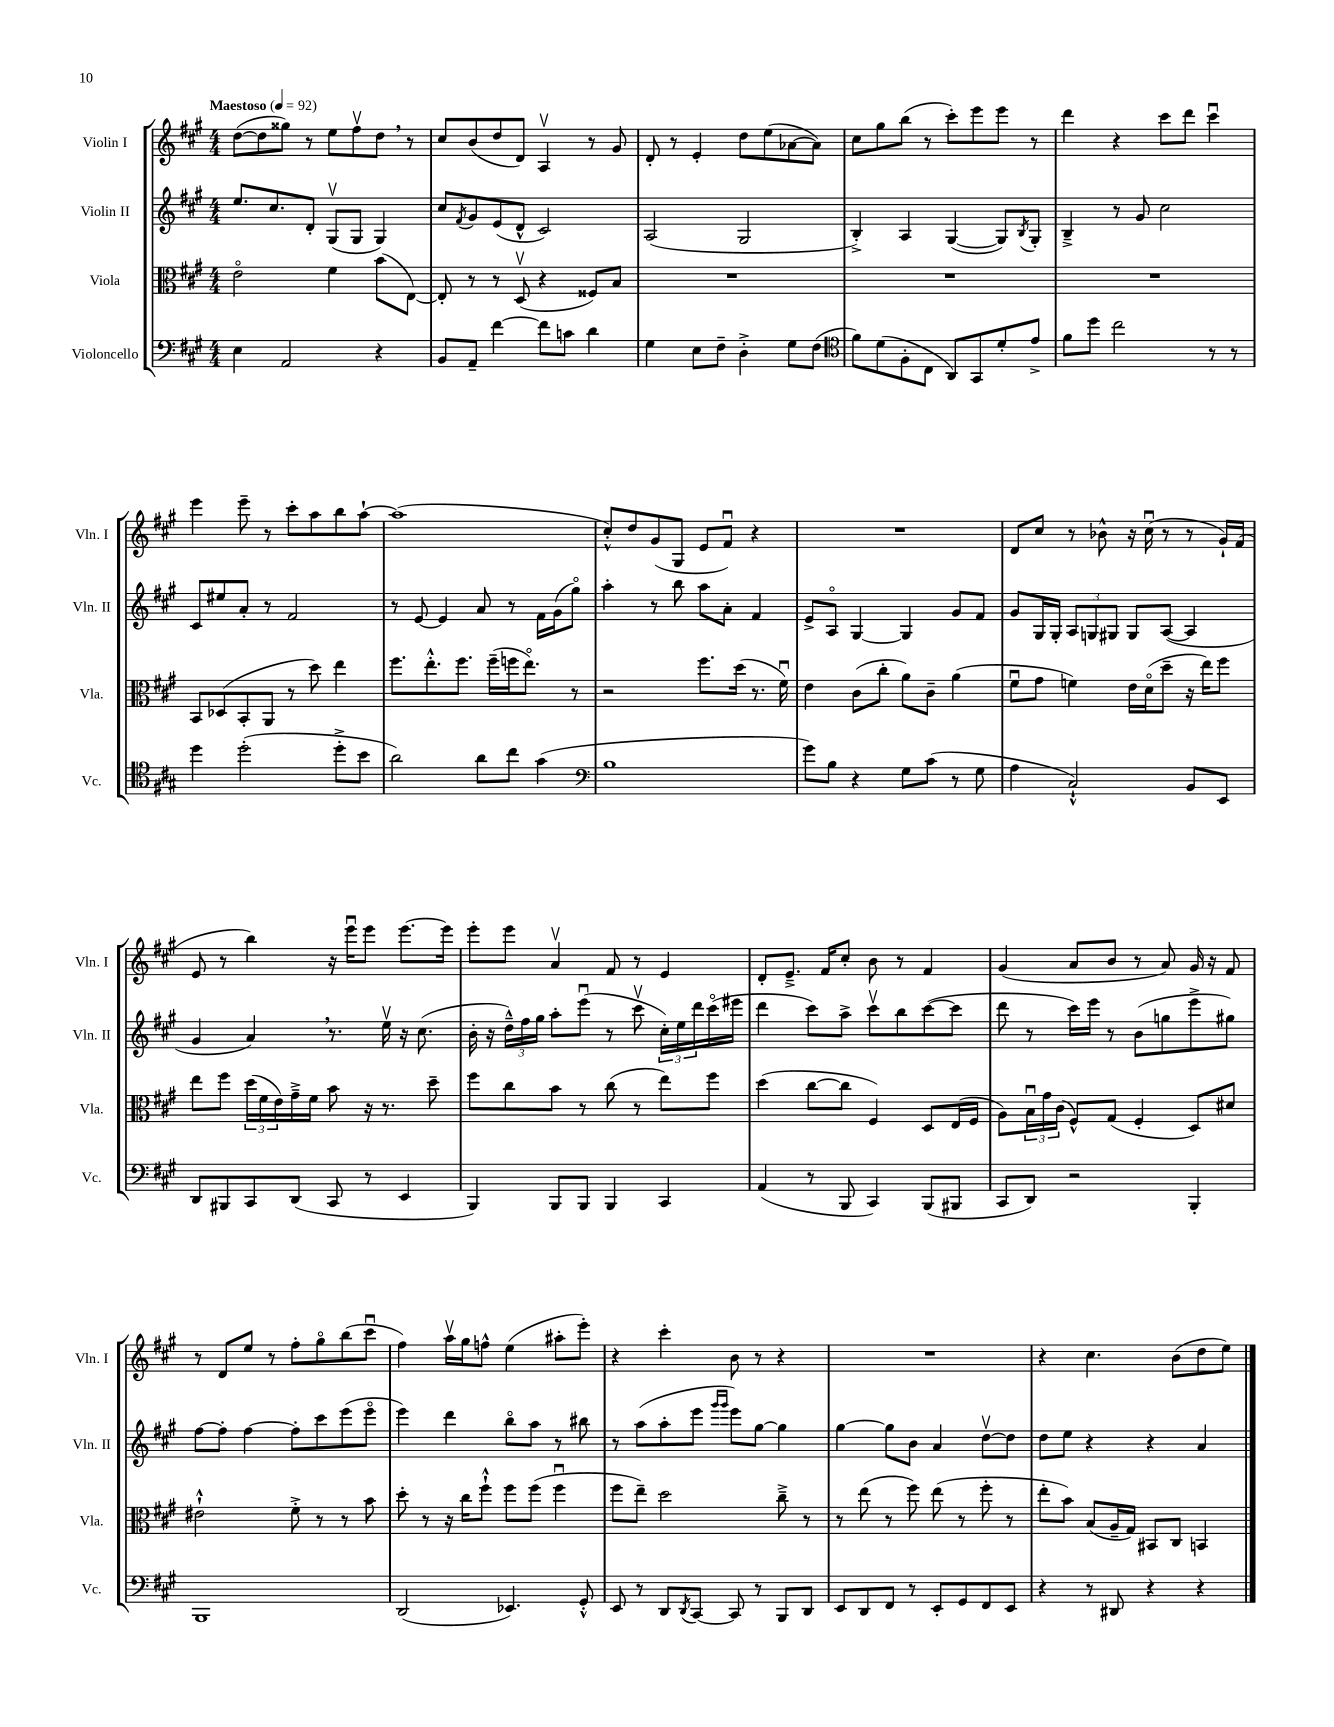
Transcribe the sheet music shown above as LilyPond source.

<<
\new StaffGroup <<
\new Staff = "s0" \with { instrumentName = "Violin I" shortInstrumentName = "Vln. I" } {
    \clef treble \key a \major \numericTimeSignature \time 4/4 \tempo "Maestoso" 4 = 92
    d''8~( d''8 gisis''8) r8 e''8 fis''8\upbow d''8 \breathe r8 |
    cis''8 b'8( d''8 d'8) a4\upbow r8 gis'8 |
    d'8-. r8 e'4-. d''8 e''8( aes'8~ aes'8) |
    cis''8 gis''8 b''8( r8 cis'''8-.) e'''8 e'''8 r8 |
    d'''4 r4 cis'''8 d'''8 cis'''4\downbow |
    e'''4 e'''8-- r8 cis'''8-. a''8 b''8 a''8~-! |
    a''1( |
    cis''8-.-^) d''8 gis'8( gis8 e'8 fis'8\downbow) r4 |
    R1 |
    d'8 cis''8 r8 bes'8-^ r16 cis''16\downbow( r8 r8 gis'16-!) fis'16( |
    e'8 r8 b''4) r16 e'''16\downbow e'''8 e'''8.~ e'''16 |
    e'''8-. e'''8 a'4\upbow fis'8 r8 e'4 |
    d'8-. e'8.---> fis'16 cis''8-. b'8 r8 fis'4 |
    gis'4( a'8 b'8 r8 a'8) gis'16 r16 fis'8 |
    r8 d'8 e''8 r8 fis''8-. gis''8\flageolet b''8( cis'''8\downbow |
    fis''4) a''16\upbow gis''16 f''8-^ e''4( ais''8-. e'''8-.) |
    r4 cis'''4-. b'8 r8 r4 |
    R1 |
    r4 cis''4. b'8( d''8 e''8) \bar "|." |
}
\new Staff = "s1" \with { instrumentName = "Violin II" shortInstrumentName = "Vln. II" } {
    \clef treble \key a \major \numericTimeSignature \time 4/4
    e''8. cis''8. d'8-. gis8\upbow( gis8 gis4) |
    cis''8 \acciaccatura { fis'8 } gis'8 e'8( d'8-^ cis'2) |
    a2( gis2 |
    b4-.->) a4 gis4~( gis8) \acciaccatura { b8 } gis8-. |
    b4---> r8 gis'8 cis''2 |
    cis'8 eis''8 a'8-. r8 fis'2 |
    r8 e'8~ e'4 a'8 r8 fis'16 gis'16( gis''8\flageolet) |
    a''4-. r8 b''8 a''8 a'8-. fis'4 |
    e'8-> a8\flageolet gis4~ gis4 gis'8 fis'8 |
    gis'8 gis16 gis16-. \tuplet 3/2 { a8 g8 gis8 } gis8 a8~( a4 |
    gis'4 a'4) \breathe r8. e''16\upbow r16 cis''8.( |
    b'16-. r16 \tuplet 3/2 { d''16---^) fis''16 gis''16 } a''8-. e'''8\downbow( r8 cis'''8\upbow \tuplet 3/2 { cis''16-.) e''16 d'''16 } cis'''16\flageolet( eis'''16 |
    d'''4 cis'''8) a''8-> cis'''8\upbow b''8 cis'''8~( cis'''8 |
    d'''8 r8 cis'''16) e'''16 r8 b'8( g''8 e'''8-> gis''8) |
    fis''8~ fis''8-. fis''4~ fis''8-. cis'''8 e'''8( e'''8\flageolet |
    e'''4) d'''4 b''8\flageolet a''8 r8 bis''8 |
    r8 a''8( a''8-. e'''8 \grace { gis'''16 gis'''16 } e'''8) gis''8~ gis''4 |
    gis''4~ gis''8 b'8 a'4 d''8~\upbow d''8 |
    d''8 e''8 r4 r4 a'4 \bar "|." |
}
\new Staff = "s2" \with { instrumentName = "Viola" shortInstrumentName = "Vla." } {
    \clef alto \key a \major \numericTimeSignature \time 4/4
    e'2\flageolet fis'4 b'8( e8~) |
    e8-. r8 r8 d8\upbow( r4 fisis8) b8 |
    R1 |
    R1 |
    R1 |
    b,8 des8( b,8-. a,8 r8 d''8) e''4 |
    fis''8. e''8.-.-^ fis''8. fis''16--( f''16 e''8.\flageolet) r8 |
    r2 fis''8. d''16( r8. fis'16\downbow) |
    e'4 cis'8( cis''8-. a'8) cis'8-- a'4( |
    fis'8\downbow gis'8 f'4) e'16 d'16\flageolet( d''8-- r16 e''16) fis''8 |
    e''8 fis''8 \tuplet 3/2 { d''16( fis'16 e'16) } gis'16---> fis'16 b'8 r16 r8. d''8-- |
    fis''8 cis''8 b'8 r8 cis''8( r8 e''8) fis''8 |
    d''4( cis''8~ cis''8 fis4) d8 e16( fis16 |
    a8) \tuplet 3/2 { b16\downbow gis'16 cis'16( } fis8-^) gis8( fis4-. d8) dis'8 |
    eis'2-!-^ fis'8-.-> r8 r8 b'8 |
    d''8-. r8 r16 cis''16 fis''8-!-^ fis''8 fis''8( fis''4\downbow |
    fis''8 e''8--) d''2 cis''8---> r8 |
    r8 e''8( r8 fis''8) e''8( r8 fis''8-. r8 |
    e''8-. b'8) b8( a16-- gis16) bis,8 cis8 b,4 \bar "|." |
}
\new Staff = "s3" \with { instrumentName = "Violoncello" shortInstrumentName = "Vc." } {
    \clef bass \key a \major \numericTimeSignature \time 4/4
    e4 a,2 r4 |
    b,8 a,8-- fis'4~ fis'8 c'8 d'4 |
    gis4 e8 fis8-- d4-.-> gis8 fis8( |
    \clef tenor fis'8) d'8( fis8-. cis8 a,8) gis,8 d'8-. e'8-> |
    fis'8 d''8 cis''2 r8 r8 |
    d''4 d''2-.( d''8-.-> b'8 |
    a'2) a'8 cis''8 gis'4( |
    \clef bass b1 |
    gis'8) b8 r4 gis8 cis'8( r8 gis8 |
    a4 cis2-!-^) b,8 e,8 |
    d,8 bis,,8 cis,8 d,8( cis,8 r8 e,4 |
    b,,4) b,,8 b,,8 b,,4 cis,4 |
    a,4( r8 b,,8 cis,4) b,,8( bis,,8 |
    cis,8 d,8) r2 b,,4-. |
    b,,1 |
    d,2( ees,4.) gis,8-.-^ |
    e,8 r8 d,8 \acciaccatura { d,8 } cis,8~ cis,8 r8 b,,8 d,8 |
    e,8 d,8 fis,8 r8 e,8-. gis,8 fis,8 e,8 |
    r4 r8 dis,8 r4 r4 \bar "|." |
}
>>
>>
\layout { \context { \Score \remove "Bar_number_engraver" } }
